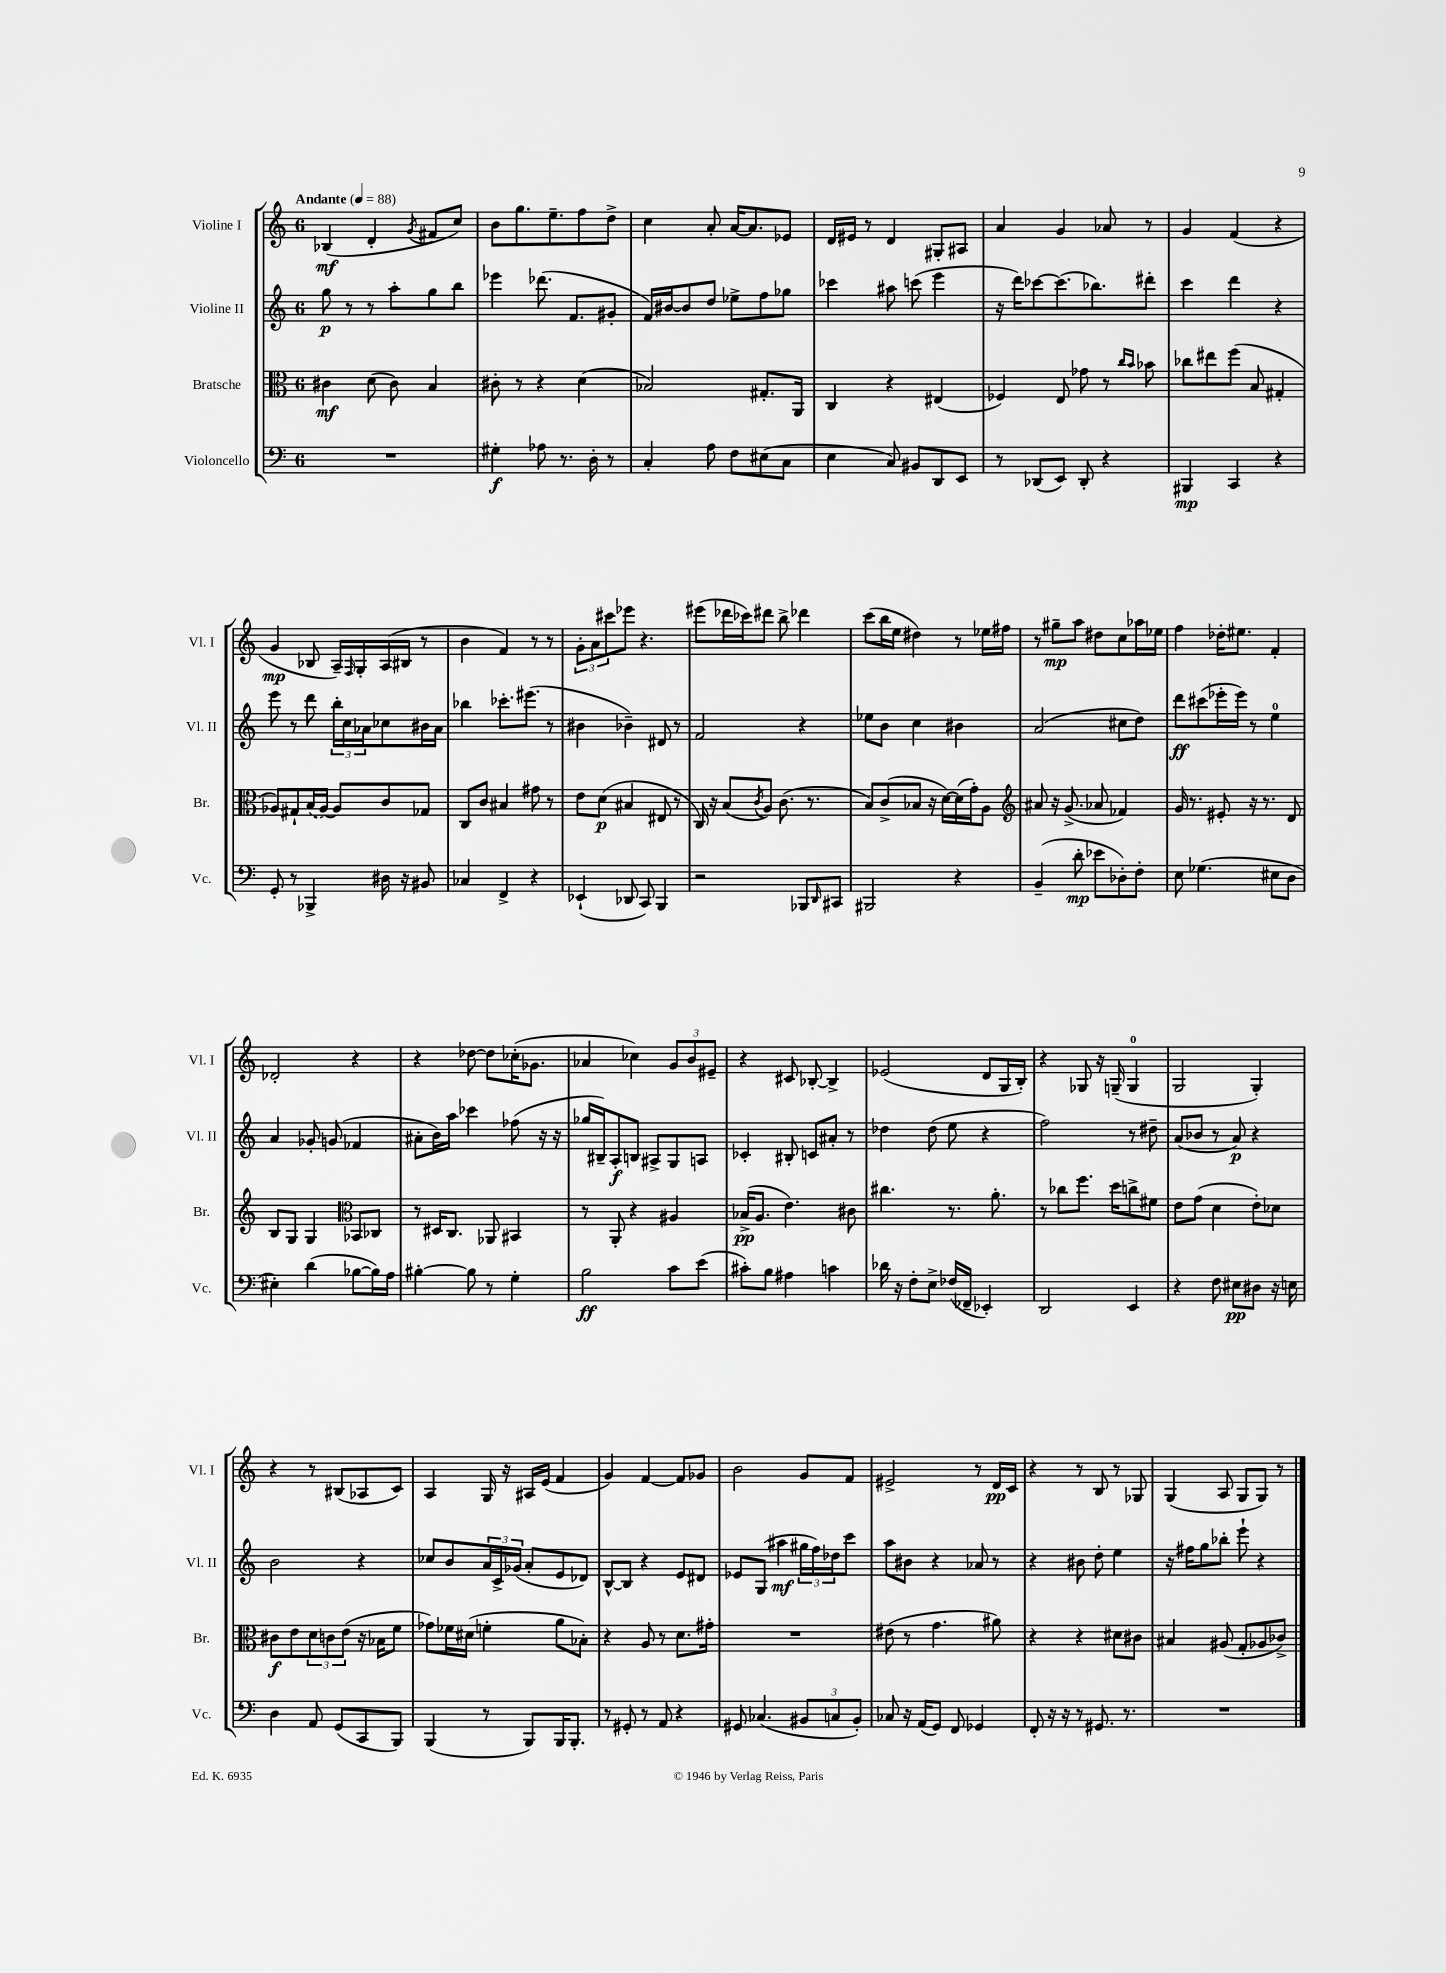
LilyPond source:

<<
\new StaffGroup <<
\new Staff = "s0" \with { instrumentName = "Violine I" shortInstrumentName = "Vl. I" } {
    \clef treble \key c \major \once \override Staff.TimeSignature.style = #'single-digit \time 6/8 \tempo "Andante" 4 = 88
    bes4\mf( d'4-. \acciaccatura { g'8 } fis'8 c''8) |
    b'8 g''8. e''8.-- f''8 d''8-> |
    c''4 a'8-. a'16~ a'8. ees'8 |
    d'16 eis'16 r8 d'4 gis8-. ais8 |
    a'4 g'4 aes'8 r8 |
    g'4 f'4( r4 |
    g'4\mp bes8 a16--) \grace { f16 } g16-. a16( bis16 r8 |
    b'4 f'4) r8 r8 |
    \tuplet 3/2 { g'8-. a'8 cis'''8 } ees'''8 r4. |
    eis'''8( des'''16 ces'''16) dis'''8 b''8-> des'''4 |
    c'''8( b''16 e''16 dis''4) r8 ees''16 fis''16 |
    r8 gis''8--\mp a''8 dis''8 c''8 aes''16 ees''16 |
    f''4 des''16-. eis''8. f'4-. |
    des'2-. r4 |
    r4 des''8~ des''8 ces''16-.( ges'8. |
    aes'4 ces''4) \tuplet 3/2 { g'8 b'8 eis'8-- } |
    r4 cis'8 bes8~-. bes4-> |
    ees'2( d'8 g16 b16-.) |
    r4 ges8 r16 g16--( g4-0 |
    g2 g4-.) |
    r4 r8 bis8( aes8 c'8) |
    a4 g16 r16 ais16 e'16( f'4 |
    g'4) f'4~ f'8 ges'8 |
    b'2 g'8 f'8 |
    eis'2-> r8 d'16\pp c'16 |
    r4 r8 b8 r8 ges8 |
    g4( a8 g8 g8) r8 \bar "|." |
}
\new Staff = "s1" \with { instrumentName = "Violine II" shortInstrumentName = "Vl. II" } {
    \clef treble \key c \major \once \override Staff.TimeSignature.style = #'single-digit \time 6/8
    g''8\p r8 r8 a''8-. g''8 b''8 |
    ees'''4 des'''8.( f'8. gis'8-. |
    f'16) bis'16~ bis'8 d''8 ees''8-> f''8 ges''8 |
    ces'''4 ais''8 c'''8( e'''4 |
    r16 d'''16) ces'''8~ ces'''8.( bes''8.) dis'''8-. |
    c'''4 d'''4 r4 |
    e'''8 r8 d'''8 \tuplet 3/2 { b''16-. c''16 aes'16 } ces''8 bis'16 aes'16 |
    bes''4 ces'''8.-. eis'''8.( r8 |
    bis'4 bes'4--) dis'8 r8 |
    f'2 r4 |
    ees''8 b'8 c''4 bis'4 |
    a'2( cis''8 d''8) |
    d'''8\ff cis'''8( ees'''16-. ees'''16) r8 e''4-0 |
    a'4 ges'8-. g'8( fes'4 |
    ais'8-. b'16) a''16 ces'''4 fes''8( r16 r16 |
    ges''16 bis16--) a8-.\f b8 ais8-> g8 a8 |
    ces'4-. bis8-. c'8 ais'8-. r8 |
    des''4 des''8( e''8 r4 |
    f''2) r8 dis''8-- |
    a'8( bes'8 r8 a'8\p) r4 |
    b'2 r4 |
    ces''8 b'8 \tuplet 3/2 { a'16 c'16-> ges'16( } a'8-. e'8 des'8) |
    b8~-^ b8 r4 e'8 dis'8 |
    ees'8 g8( ais''4\mf \tuplet 3/2 { gis''16 f''16) des''16 } c'''8 |
    a''8 bis'8 r4 aes'8 r8 |
    r4 bis'8 d''8-. e''4 |
    r16 fis''16 g''8 bes''8-. e'''8-! r4 \bar "|." |
}
\new Staff = "s2" \with { instrumentName = "Bratsche" shortInstrumentName = "Br." } {
    \clef alto \key c \major \once \override Staff.TimeSignature.style = #'single-digit \time 6/8
    cis'4\mf d'8( cis'8) b4 |
    cis'8-. r8 r4 d'4( |
    bes2) gis8.-. a,16 |
    c4 r4 eis4( |
    fes4) e8 ges'8 r8 \grace { c''16 b'16 } bes'8 |
    ces''8 eis''8 f''8( b8 gis4-. |
    aes8) gis8-! \once \slurDashed b16( aes16~) aes8 c'8 ges8 |
    c8 c'8 bis4 gis'8 r8 |
    e'8 d'8\p( bis4 eis8 r8 |
    c16) r16 b8( \acciaccatura { c'8 } a8) c'8.( r8. |
    b8) c'8->( bes8 r16 d'16~) d'16( g'16-.) a8 |
    \clef treble ais'8 r16 g'8.->( aes'8 fes'4) |
    g'16 r8. eis'8-. r16 r8. d'8 |
    b8 g8 g4 \clef alto bes,8 ces8 |
    r8 dis16 c8. aes,8 bis,4 |
    r8 a,8-. r4 ais4 |
    bes16->\pp( a8. e'4.) cis'8 |
    cis''4. r8. a'8.-. |
    r8 ces''8 f''8. d''16 c''8-> fis'8 |
    e'8 g'8( d'4 e'8-.) des'8 |
    cis'8\f e'8 \tuplet 3/2 { d'8 c'8 e'8( } r16 bes16 f'8 |
    ges'8) fes'16 dis'16( f'4-. a'8 bes8-.) |
    r4 a8 r8 d'8. gis'16-. |
    R2. |
    eis'8( r8 g'4. ais'8) |
    r4 r4 dis'8 cis'8 |
    bis4 ais8( g8-. aes8 ces'8->) \bar "|." |
}
\new Staff = "s3" \with { instrumentName = "Violoncello" shortInstrumentName = "Vc." } {
    \clef bass \key c \major \once \override Staff.TimeSignature.style = #'single-digit \time 6/8
    R2. |
    gis4-.\f aes8 r8. d16-. r8 |
    c4-. a8 f8 eis8( c8 |
    e4 c8) bis,8 d,8 e,8 |
    r8 des,8( e,8) des,8-. r4 |
    bis,,4\mp c,4 r4 |
    g,8-. r8 bes,,4-> dis16 r16 bis,8 |
    ces4 f,4-> r4 |
    ees,4-!( des,8 c,8) b,,4 |
    r2 bes,,8 \grace { d,16 } cis,8 |
    bis,,2 r4 |
    b,4--( d'8-.\mp ees'8 des8-.) f8-. |
    e8 ges4.( eis8 d8 |
    eis4-.) d'4( bes8~ bes16) a16 |
    bis4~-. bis8 r8 g4-. |
    b2\ff c'8 e'8( |
    cis'8-.) b8 ais4 c'4 |
    des'16 r16 f8-. e8-> fes16( fes,16-- ees,4-.) |
    d,2 e,4 |
    r4 f8 eis8\pp dis8 r16 e16 |
    d4 a,8 g,8( c,8 b,,8) |
    b,,4( r8 b,,8) b,,16 b,,8.-. |
    r8 gis,8-. r8 a,8 r4 |
    gis,8 ces4.( \tuplet 3/2 { bis,8 c8 bis,8-.) } |
    ces8 r16 a,16( g,8) f,8 ges,4 |
    f,8-. r16 r16 r8 gis,8. r8. |
    R2. \bar "|." |
}
>>
>>
\layout { \context { \Score \remove "Bar_number_engraver" } }
